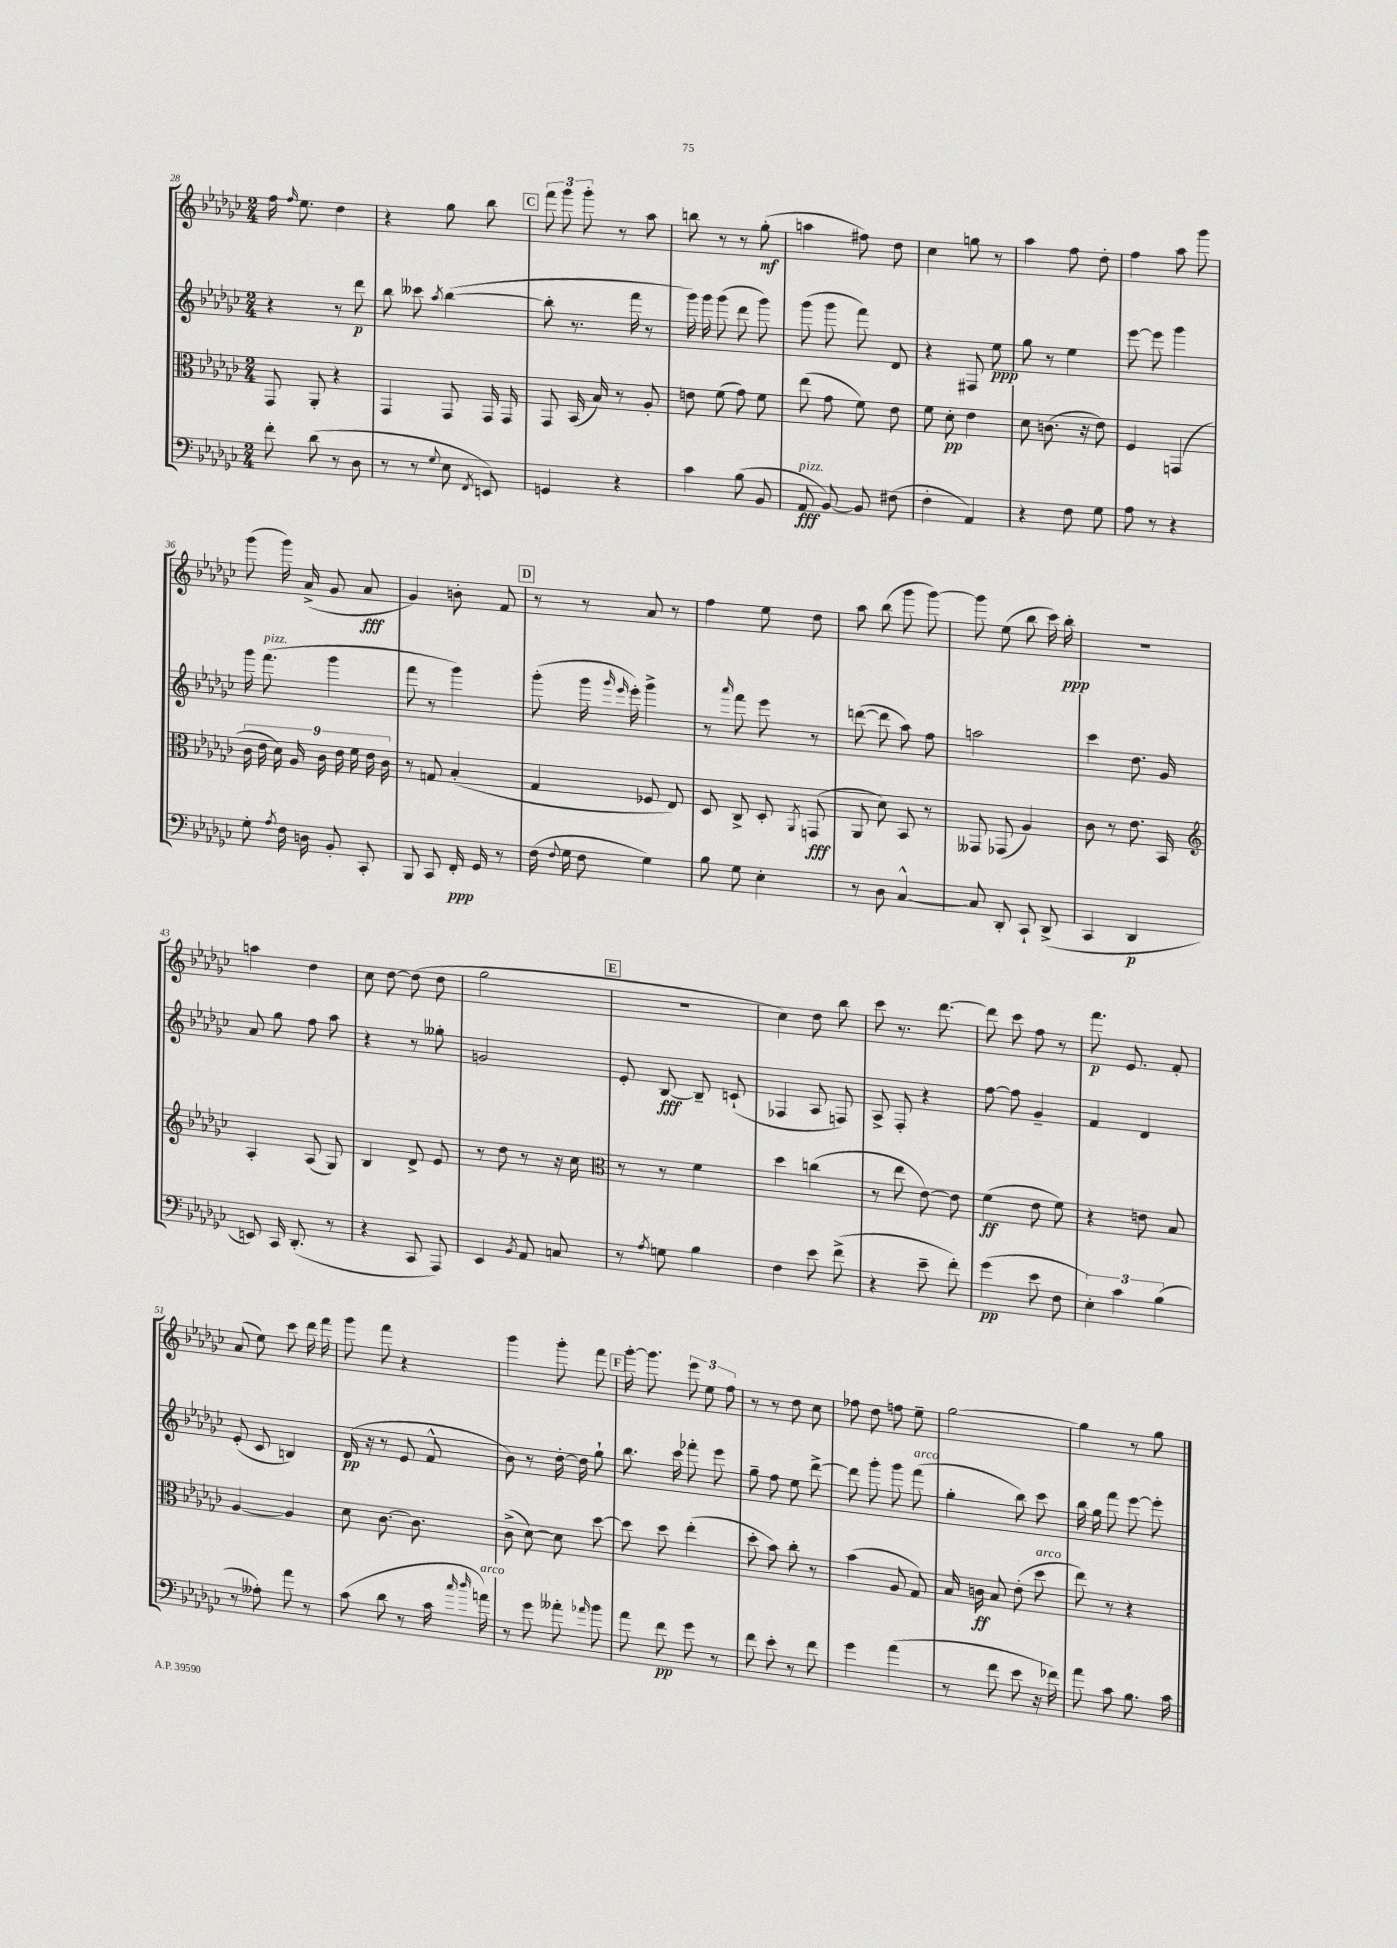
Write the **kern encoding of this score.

**kern	**kern	**kern	**kern
*staff4	*staff3	*staff2	*staff1
*clefF4	*clefC3	*clefG2	*clefG2
*k[b-e-a-d-g-c-]	*k[b-e-a-d-g-c-]	*k[b-e-a-d-g-c-]	*k[b-e-a-d-g-c-]
*M2/4	*M2/4	*M2/4	*M2/4
8f'\	8GG-/	4r	16ff\
.	.	.	16qqff/
.	.	.	8.ee-\
(8d-\	8AA-'/	.	.
8r	4r	8r	4dd-\
8D-\	.	8ddd-\	.
=	=	=	=
8r	4GG-/	8bb-\	4r
8r	.	8ccc--\	.
8qqG-/	.	8qaa-/	.
8E-\	8GG-/	([4bb-\	8gg-\
8qFF/	.	.	.
8EE/)	16GG-/	.	8bb-\
.	16GG-/	.	.
=	=	=	=
4GG/	8GG-/	8bb-'\]	12fff\
.	.	.	12ggg-\
.	(16BB-/	8.r	.
.	.	.	12ggg-'\
.	16B-/)	.	.
4r	8r	.	8r
.	.	16fff\	.
.	8A-'/	8r	8aa-\
=	=	=	=
4c-\	8e\	16ggg-\)	8bb\
.	.	16ggg-\	.
.	(8f\	(8ggg-\	8r
(8B-\	8g-\)	8ddd-\	8r
8BB-/	8f\	8ggg-\)	(8gg-'\
=	=	=	=
8AA-/	(8ee-\	(8ggg-\	4aa\
[8BB-/)	8g-\	8ggg-\	.
8BB-/]	8f\)	8fff\)	8ff#\)
(8F#\	8e-\	8d-/	8dd-\
=	=	=	=
4F'\	8f\	4r	4cc-\
.	8d-'\	.	.
4AA-/)	4e-\	8F#/	8gg\
.	.	8ee-\	8r
=	=	=	=
4r	8d-\	8gg-\	4aa-\
.	(8.c\	8r	.
8F\	.	4ee-\	8ff\
.	16r	.	.
8G-\	8e-\)	.	8dd-'\
=	=	=	=
8A-\	4F/	[8eee-\	4ff\
8r	.	8eee-\]	.
4r	(4GG/	4ggg-\	8aa-\
.	.	.	8ggg-\
=	=	=	=
8G-'\	18c-\	16ggg-\	(8ggg-\
.	18e-\	.	.
.	.	(8.fff\	.
.	18d-\)	.	.
8qA-/	.	.	.
16F\	.	.	16ggg-\)
.	18A-/	.	.
16D\	.	.	(16a-^/
.	18c-\	.	.
8BB-'/	.	4ggg-\	8g-/
.	18e-\	.	.
.	18f\	.	.
8CC-'/	.	.	8a-/
.	18e-\	.	.
.	18c-\	.	.
=	=	=	=
8BBB-/	8r	8fff\	4g-/)
8CC-/	8G/	8r	.
16FF'/	(4B-'/	4ggg-\)	8b'\
16GG-/	.	.	.
8r	.	.	8f/
=	=	=	=
(16F\	4G-/	(8ggg-'\	8r
8qqF/	.	.	.
16G-\	.	.	.
8F\	.	16ggg-\	8r
.	.	16qqggg-/	.
.	.	16qqeee-/	.
.	.	16eee-'\)	.
4G-\)	8F-/	4ggg-^\	8a-/
.	8E-/)	.	8r
=	=	=	=
8B-\	8D-/	8r	4ff\
.	.	16qqaaa-/	.
8G-\	8C-^/	8fff\	.
4E-'\	8D-'/	8eee-\	8ee-\
.	8qAA-/	.	.
.	(8GG/	8r	8dd-\
=	=	=	=
8r	8AA-/	([8ddd\	8aa-\
8D-\	8d-\)	8ddd\]	(8bb-\
[4C-^^/	8BB-/	8aa-\)	8ggg-\
.	8r	8ff\	[8ggg-\)
=	=	=	=
8C-/]	8GG--/	2aa\	8ggg-\]
8DD-'/	(8GG-/	.	(8ee-\
8CC-`/	4A-/)	.	8bb-\
(8DD-^/	.	.	16ccc-\)
.	.	.	16bb-'\
=	=	=	=
4CC-/	8c-\	4ccc-\	2r
.	8r	.	.
4DD-/	8.e-\	8.dd-\	.
.	16BB-/	16g-/	.
=	=	=	=
*	*clefG2	*	*
8EE/)	4A-'/	8a-/	4aa\
16CC-/	.	8gg-\	.
(8.DD-'/	.	.	.
.	(8A-/	8ff\	4dd-\
8r	8G-/)	8aa-\	.
=	=	=	=
4r	4B-/	4r	8cc-\
.	.	.	[8dd-\
8CC-/	8d-^/	8r	(8dd-\]
8AAA-/)	8e-/	8gg--'\	8dd-\
=	=	=	=
4EE-/	8r	2g/	2gg-\
.	8dd-\	.	.
8qBB-/	.	.	.
8AA-/	8r	.	.
8C/	16r	.	.
.	16cc-\	.	.
=	=	=	=
*	*clefC3	*	*
8r	8r	8e-'/	2r
8qA-/	.	.	.
8G\	8r	[8B-/	.
4B-\	4f\	8B-~/]	.
.	.	(8c`/	.
=	=	=	=
4F\	4dd-\	4F-/	4cc-\)
8e-\	(4cc\	8A-/	8dd-\
(8f^\	.	8F/)	8bb-\
=	=	=	=
4r	8r	8A-^/	8ccc-\
.	8ee-\	8F'/	8.r
8e-~\	[8e-\)	4r	.
.	.	.	[8.ddd-\
8f'\)	8e-\]	.	.
=	=	=	=
(4g-\	(4f\	[8ff\	8ddd-\]
.	.	8ff\]	8ccc-\
8e-\	8e-\	4g-~/	8ff\
8F\	8f\)	.	8r
=	=	=	=
6E-'\)	4r	4f/	8.fff\
6c-\	.	.	.
.	.	.	8.e-/
.	8e\	4d-/	.
(6B-\	.	.	.
.	8B-/	.	8f'/
=	=	=	=
8r	[4A-/	(8e-'/	(8a-/
8A--'\)	.	8c-/	8ee-\)
8a-\	4A-/]	4B/)	8ccc-\
8r	.	.	16ddd-\
.	.	.	16fff\
=	=	=	=
(8c-\	8d-\	(16d-/	8ggg-\
.	.	16r	.
8d-\	[8.c-\	8r	8fff\
8r	.	8e-/	4r
.	8.c-\]	.	.
16c-\	.	8f^^/	.
16qqcc-/	.	.	.
16qqdd-/	.	.	.
16a\)	.	.	.
=	=	=	=
8r	(8c-^\	8b-\)	4ggg-\
8g-\	[8d-\)	8r	.
8a--'\	8d-\]	[16dd-'\	8ggg-'\
.	.	16dd-\]	.
16qqa-/	.	.	.
8b-\	[8dd-\	8gg-`\	8fff\
=	=	=	=
8a-\	8dd-\]	8.bb-\	[16ggg-'\
.	.	.	8.ggg-\]
8f\	8dd-\	.	.
.	.	16ccc-\	.
8g-\	(4ee-'\	8fff-'\	12eee-\
.	.	.	12ee-\
8r	.	8eee-\	.
.	.	.	12ff\
=	=	=	=
8f\	8dd-'\	8gg-~\	8r
8e-'\	8b-\)	8ff\	8r
8r	8cc-'\	8ee-\	8dd-\
8f\	8r	[8ddd-^\	8cc-\
=	=	=	=
4g-\	(4b-\	8ddd-\]	8ff-\
.	.	8ggg-'\	8dd-\
(4a-\	8A-/	8ggg-\	8ff\
.	8G-/)	(8fff\	8ee-~\
=	=	=	=
8r	16B-/	4gg-'\	[2gg-\
.	16c\	.	.
8f\	8B-/	.	.
8e-\	(8e-'\	8bb-\)	.
16r	8dd-\	8ccc-\	.
16f-\)	.	.	.
=	=	=	=
8a-\	8ee-\)	16bb-\	4gg-\]
.	.	16gg-\	.
8c-\	8r	8fff\	.
8.B-\	4r	[8eee-\	8r
.	.	8eee-'\]	8gg-\
16c-\	.	.	.
==	==	==	==
*-	*-	*-	*-
